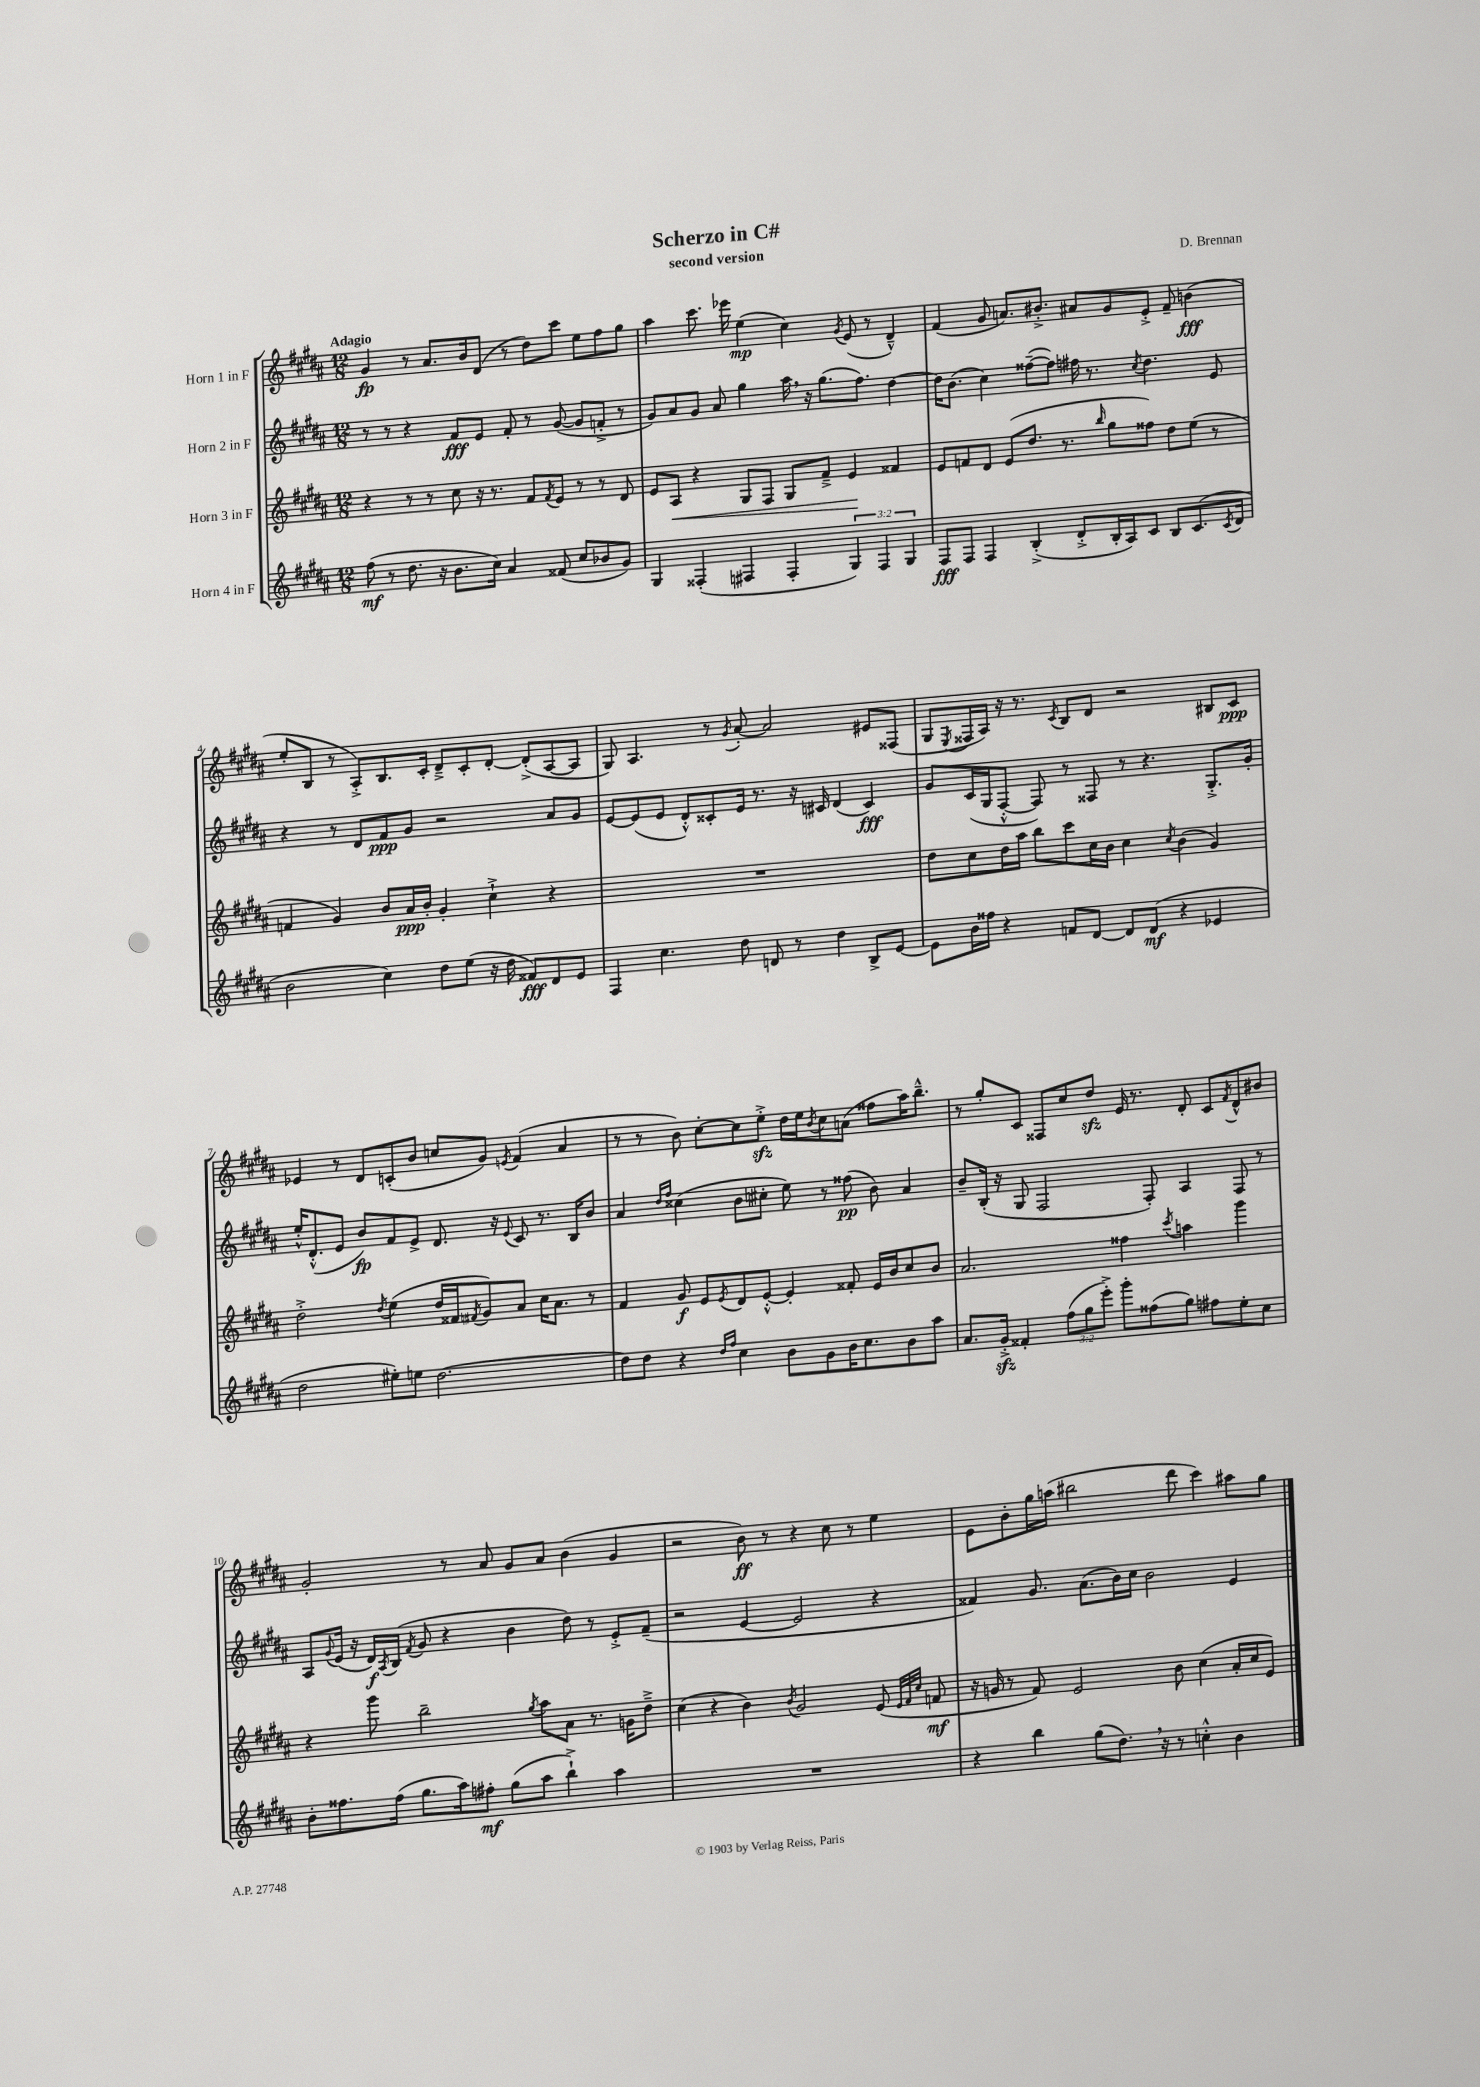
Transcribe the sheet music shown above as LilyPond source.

\header { title = "Scherzo in C#" composer = "D. Brennan" subtitle = "second version" }
<<
\new StaffGroup <<
\new Staff = "s0" \with { instrumentName = "Horn 1 in F" } {
    \clef treble \key b \major \numericTimeSignature \time 12/8 \tempo "Adagio"
    gis'4\fp r8 ais'8. b'16 dis'8( r8 dis''8) cis'''8 e''8 fis''8 gis''8 |
    ais''4 cis'''8. ees'''16 e''4\mp( cis''4) \acciaccatura { gis'8 } e'8( r8 dis'4---^) |
    fis'4( gis'8 a'8.) bis'8.-.-> ais'8 gis'8 e'8-.-> fis'8-- b'4\fff( |
    e''8-. b8 r8 ais8-.->) b8. cis'16-. dis'8---> cis'8-. dis'8~-. dis'8-.->( ais8~ ais8 |
    gis8) ais4. r8 \acciaccatura { gis'8 } ais'8~-. ais'2 eis'8 fisis8( |
    gis8 \acciaccatura { e8 } fisis16 ais16) r16 r8. \acciaccatura { cis'8 } b8 dis'8 r2 bis8 cis'8\ppp |
    ees'4 r8 dis'8 c'8-.( b'8 c''8 gis'8) \acciaccatura { e'8 } fis'4( ais'4 |
    r8 r8 b'8) cis''8~-. cis''8 e''8-.->\sfz dis''16 e''16 \acciaccatura { b'8 } cis''8 a'8( fisis''8 ais''16) b''8.---^ |
    r8 gis''8-. cis'8 fisis8 cis''8 dis''8\sfz e'16 r8. dis'8-. cis'8 \acciaccatura { fis'8 } dis'8-^ bis'8 |
    gis'2-. r8 ais'8 gis'8 ais'8 b'4( gis'4 |
    r2 b'8\ff) r8 r4 cis''8 r8 e''4 |
    e'8 b'8-. gis''16 a''16( bis''2 dis'''8 cis'''4) ais''8 gis''8 \bar "|." |
}
\new Staff = "s1" \with { instrumentName = "Horn 2 in F" } {
    \clef treble \key b \major \numericTimeSignature \time 12/8
    r8 r8 r4 fis'8\fff e'8 fis'8-. r8 gis'8~( gis'8 f'8-.-> r8 |
    gis'8) ais'8 gis'8 ais'8 gis''4 ais''16 \breathe r16 gis''8.( fis''8.) dis''4~ |
    dis''16 b'8.( cis''4) fisis''8~--( fisis''8) fis''16 r8. \acciaccatura { cis''8 } dis''4. e'8 |
    r4 r8 dis'8 fis'8\ppp gis'8 r2 ais'8 gis'8 |
    e'8~ e'8( e'8 dis'8-.-^) cisis'8-. e'16 r8. r16 cis'16 dis'4( cis'4\fff) |
    gis'8 cis'16( gis16 fis8~-.-^ fis8) r8 fisis8 r8 r4. gis8.-.-> gis'16-. |
    e''16-.-^ dis'8.-.-^( e'8 b'8\fp) fis'8 e'8-> dis'8. r16 \appoggiatura { e'8 } cis'8 r8. b16 b'8 |
    ais'4 \grace { dis''16 fis''16 } cisis''4( b'8 cis''8-. e''8) r8 fisis''8\pp( b'8) ais'4 |
    b'8-- b16-.( r16 gis8 fis2 fis8-.) ais4 fis8 r8 |
    ais8 \appoggiatura { gis'8 } e'16( r16 dis'16\f) \acciaccatura { ais8 } b16( \acciaccatura { fis'8 } gis'8 r4 b'4 dis''8) r8 e'8-.-> fis'8--( |
    r2 e'4~ e'2 r4 |
    fisis'4) gis'8. ais'8.( b'16) cis''16 b'2 e'4 \bar "|." |
}
\new Staff = "s2" \with { instrumentName = "Horn 3 in F" } {
    \clef treble \key b \major \numericTimeSignature \time 12/8
    r4 r8 r8 cis''8 r16 r8. fis'8 \acciaccatura { fis'8 } e'8 r8 r8 dis'8 |
    e'8 ais8\< r4 gis8 fis8 gis8 fis'8---> e'4\! fisis'4 |
    e'8 f'8 dis'8 e'8( dis''8. r8. \grace { b''16 } gis''8 fisis''8) dis''8 e''8( r8 |
    f'4 gis'4) b'8 ais'16\ppp b'16-. gis'4-. cis''4-!-> r4 |
    R1. |
    dis''8 cis''8 dis''16 ais''16 b''8 cis'''8 cis''16 b'16 cis''4 \acciaccatura { cis''8 } b'4( gis'4) |
    dis''2-.-> \acciaccatura { dis''8 } e''4( dis''16 fisis'16 \acciaccatura { fis'8 } gis'8) ais'8 cis''16 ais'8. r8 |
    fis'4 gis'8\f e'8 \acciaccatura { e'8 } dis'8 e'8~-.-^ e'4-. fisis'8-. e'16 b'16 cis''8 b'8 |
    ais'2. fisis''4 \acciaccatura { cis'''8 } a''4 gis'''4 |
    r4 gis'''8 b''2-- \acciaccatura { gis''8 } ais''8 ais'8 r8. g'16 dis''8---> |
    cis''4( r4 b'4) \acciaccatura { b'8 } gis'2 e'8( \grace { e'32 fis'32 cis''32 } f'8\mf |
    r16 g'16 r8 fis'8) e'2 b'8 cis''4( ais'16-. cis''16 e'8) \bar "|." |
}
\new Staff = "s3" \with { instrumentName = "Horn 4 in F" } {
    \clef treble \key b \major \numericTimeSignature \time 12/8 \override Staff.TupletNumber.text = #tuplet-number::calc-fraction-text
    fis''8\mf( r8 dis''8. r16 b'8. cis''16) ais'4 fisis'8( cis''8 bes'8 gis'8) |
    gis4 fisis4-.( fis4 fis4-. \tuplet 3/2 { gis4) fis4 gis4 } |
    fis8\fff fis8 fis4 b4-.->( dis'8-.-> b16-. ais16) cis'8 b8 cis'8.( \acciaccatura { cis'8 } dis'16 |
    b'2 cis''4) dis''8 e''8( r16 dis''16 fisis'8\fff) dis'8 e'8 |
    fis4 cis''4. dis''8 d'8 r8 dis''4 b8-> e'8~ |
    e'8 b'16 fisis''16 r4 f'8 dis'8~ dis'8 dis'8\mf( r4 ees'4 |
    dis''2 eis''8-.) e''8 dis''2.~ |
    dis''8 dis''8 r4 \grace { dis''16 fis''16 } cis''4 b'8 gis'8 b'16 cis''8. b'8 ais''8 |
    ais'8. gis'16-.->\sfz fisis'4-. \tuplet 3/2 { fis''8( gis''8 e'''8-.->) } gis'''8-. fisis''8( gis''8) fis''8 e''8-. cis''8 |
    b'8-. fisis''8. fisis''16( gis''8. ais''16) fis''8-.\mf gis''8( ais''8 b''4-!->) ais''4 |
    R1. |
    r4 b''4 gis''8( dis''8.) \breathe r16 r8 c''4-.-^ b'4 \bar "|." |
}
>>
>>
